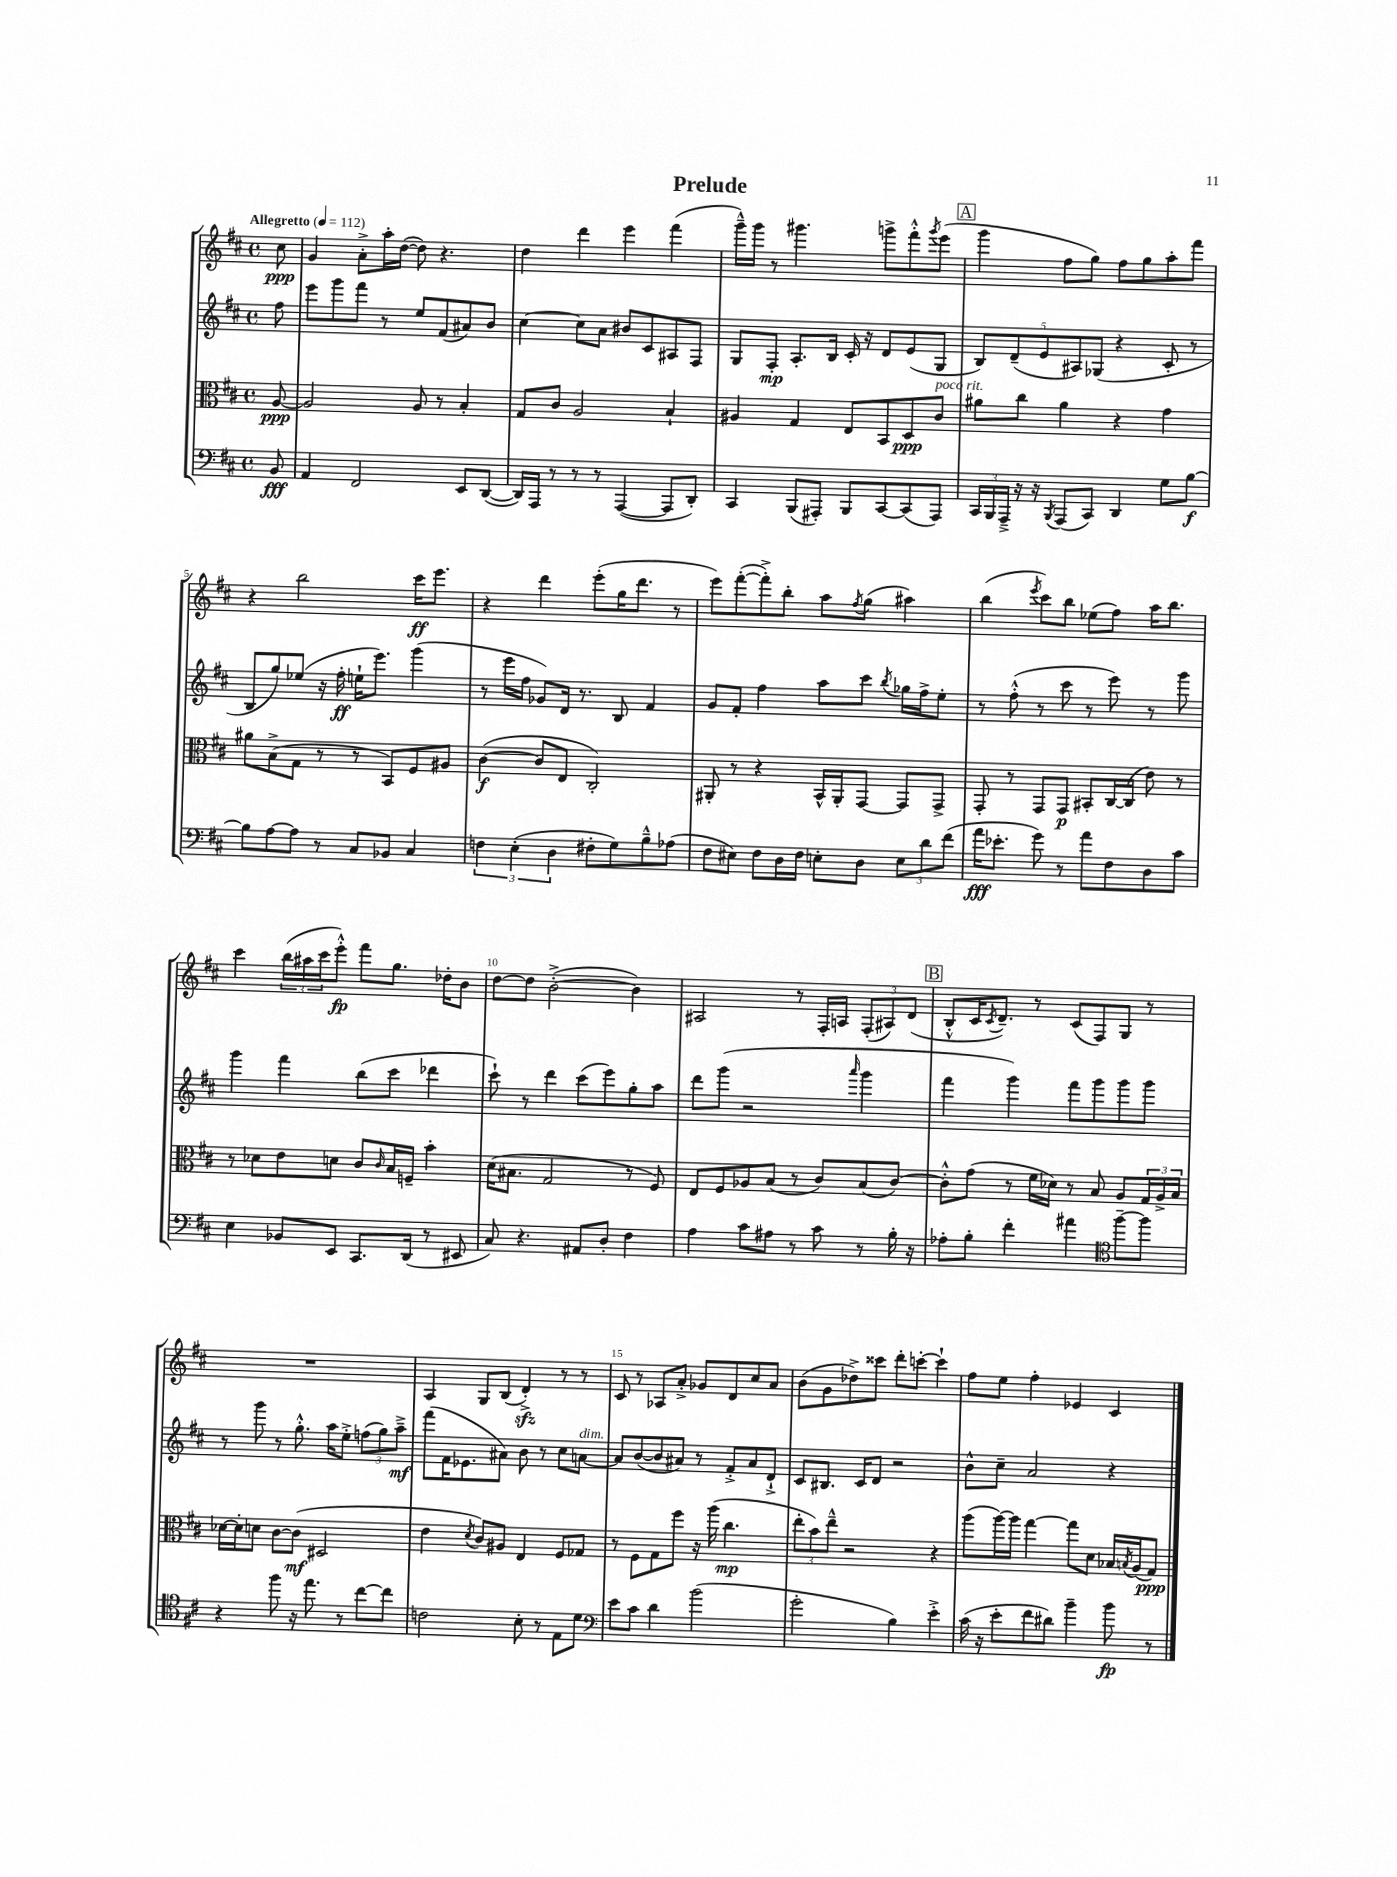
\header { title = "Prelude" }
<<
\new StaffGroup <<
\new Staff = "s0" {
    \clef treble \key d \major \defaultTimeSignature \time 4/4 \partial 8 \tempo "Allegretto" 4 = 112
    cis''8\ppp |
    g'4 a'8-.-> a''16-. d''16~( d''8) r4. |
    d''4 d'''4 e'''4 fis'''4( |
    g'''16---^) g'''16 r8 gis'''4. g'''8-> fis'''8-.-^ \acciaccatura { g'''8 } e'''8( |
    \mark \markup { \box "A" } g'''4 fis''8 g''8) fis''8 g''8 a''8-. fis'''8 |
    r4 b''2 cis'''16\ff e'''8. |
    r4 d'''4 e'''8-.( g''16 d'''8. r8 |
    e'''8) fis'''8~-.( fis'''8-.->) b''8-. a''8 \acciaccatura { fis''8 } g''8( ais''4) |
    b''4( \acciaccatura { e'''8 } cis'''8) b''8 ees''8( fis''8) a''16 b''8. |
    cis'''4 \tuplet 3/2 { b''16( ais''16 cis'''16 } e'''8-.-^\fp) fis'''8 g''8. des''16-. b'8 |
    d''8~ d''8 b'2~-.->( b'4) |
    ais2 r8 fis16-. a16 \tuplet 3/2 { fis8-.( ais8) d'8( } |
    \mark \markup { \box "B" } b8-.-^ cis'16 \acciaccatura { cis'8 } d'8.--) r8 cis'8( fis8) g8 r8 |
    R1 |
    a4 g8 b8( d'4-.->\sfz) r8 r8 |
    cis'8 r8 aes8 a'8-.-> ges'8 d'8 cis''8 a'8 |
    b'8( g'8 des''8->) cisis'''8 d'''8-. c'''8~-. c'''4-! |
    fis''8 e''8 fis''4-. ees'4 cis'4 \bar "|." |
}
\new Staff = "s1" {
    \clef treble \key d \major \defaultTimeSignature \time 4/4 \partial 8
    fis''8 |
    e'''8 g'''8 fis'''8 r8 e''8 fis'8( ais'8) b'8 |
    cis''4~ cis''8 a'8 bis'8 cis'8 ais8 fis8 |
    g8 fis8-.\mp a8.-. b16 cis'16-. r16 d'8 e'8( g8 |
    \mark \markup { \box "A" } \tuplet 5/4 { b8) d'8--( e'8 ais8) ges8( } r4 cis'8-. r8 |
    b8 g''8) ees''8( r16 fis''16-.\ff e''16-! e'''8.) g'''4( |
    r8 e'''16 fis''16 ges'8) d'16 r8. b8 fis'4 |
    g'8 fis'8-. fis''4 a''8 cis'''8 \acciaccatura { b''8 } ges''16 fis''16-> e''8-. |
    r8 fis''8-.-^( r8 cis'''8 r8 e'''8) r8 g'''8 |
    g'''4 fis'''4 b''8( cis'''8 des'''4 |
    cis'''8-!) r8 d'''4 cis'''8( e'''8) g''8-. a''8 |
    d'''8 g'''8( r2 \grace { a'''16 } g'''4 |
    \mark \markup { \box "B" } fis'''4 g'''4) fis'''8 g'''8 g'''8 g'''8 |
    r8 g'''8 r8 g''8.-.-^ a''16 e''8-.-> \tuplet 3/2 { f''8( g''8) a''8--->\mf } |
    fis'''8( fis'16 ees'8. ais'8) b'8 r8 cis''8 a'8~^\markup { \italic "dim." } |
    a'8 b'8~( b'8 ais'8) r8 fis'8-.-> ais'8 d'8-!-> |
    cis'8 bis8. cis'16 d'8 r2 |
    b'8-^ cis''8-- a'2 r4 \bar "|." |
}
\new Staff = "s2" {
    \clef alto \key d \major \defaultTimeSignature \time 4/4 \partial 8
    a8~\ppp |
    a2 a8 r8 b4-. |
    g8 cis'8 a2 b4-! |
    ais4 g4 e8 b,8 d8\ppp cis'8^\markup { \italic "poco rit." } |
    \mark \markup { \box "A" } ais'8 cis''8 ais'4 r4 g'4 |
    ais'8 b8->( g8 r8 r8 b,8) fis8 ais8 |
    cis'4~\f( cis'8 e8 cis2-.) |
    ais,8-. r8 r4 b,16-^ ais,16-. g,8~ g,8 g,8-> |
    g,8-. r8 g,8 g,8\p bis,8-. cis16~ cis16( e'8) r8 |
    r8 des'8 e'8 d'8 cis'8 \grace { cis'16 } b16 f16-- b'4-. |
    d'16( bis8. g2 r8 fis8) |
    e8 fis8 aes8 b8( r8 cis'8) b8( cis'8~) |
    \mark \markup { \box "B" } cis'8-.-^ g'8( r8 fis'16 des'16) r8 b8 a8 \tuplet 3/2 { g16 a16-> b16 } |
    des'16~ des'16-. d'8 cis'8~ cis'8\mf( dis2 |
    e'4 \acciaccatura { d'8 } cis'8) ais8 e4 fis8 ges8 |
    r8 fis8 g8 fis''8 r16 a''16( cis''4.\mp |
    \tuplet 3/2 { e''8-. b'8) e''8---^ } r2 r4 |
    a''8( a''16~) a''16 g''4~ g''8 d'8 bes16 \acciaccatura { b8 } a16( g8\ppp) \bar "|." |
}
\new Staff = "s3" {
    \clef bass \key d \major \defaultTimeSignature \time 4/4 \partial 8
    b,8\fff |
    a,4 fis,2 e,8 d,8~( |
    d,16) a,,16 r8 r8 r8 a,,4~( a,,8 d,8-.) |
    cis,4 b,,8( ais,,8-.) b,,8 cis,8~ cis,8( ais,,8) |
    \mark \markup { \box "A" } \tuplet 3/2 { cis,16 b,,16 a,,16---> } r16 r16 \acciaccatura { b,,8 } a,,8( cis,8) d,4 g8 b8~\f |
    b8 a8~ a8 r8 cis8 bes,8 cis4 |
    \tuplet 3/2 { f4 e4-.( d4 } fis8-. g8) b8---^ aes8( |
    fis8 eis8) fis8 d16 fis16 e8-. d8 \tuplet 3/2 { e8 d'8 fis'8( } |
    a'16\fff ees'8.-. g'8) r8 a'8 fis8 d8 cis'8 |
    e4 bes,8 e,8 cis,8. d,16( r8 eis,8 |
    cis8) r4. ais,8 d8-. fis4 |
    a4 cis'8 ais8 r8 cis'8 r8 b16-. r16 |
    \mark \markup { \box "B" } aes8-. b8-. fis'4-. ais'4 \clef tenor fis''8~-- fis''8 |
    r4 fis''8 r16 e''8. r8 cis''8~ cis''8 |
    c'2 b8-. r8 e8 d'8 |
    \clef bass e'8 cis'8 d'4 b'2( |
    g'2-. b4) e'4-.-> |
    cis'16( r16 e'8-. fis'8 dis'8) b'4-- b'8\fp r8 \bar "|." |
}
>>
>>
\layout { \context { \Score \override BarNumber.break-visibility = ##(#f #t #t) barNumberVisibility = #(every-nth-bar-number-visible 5) } }
